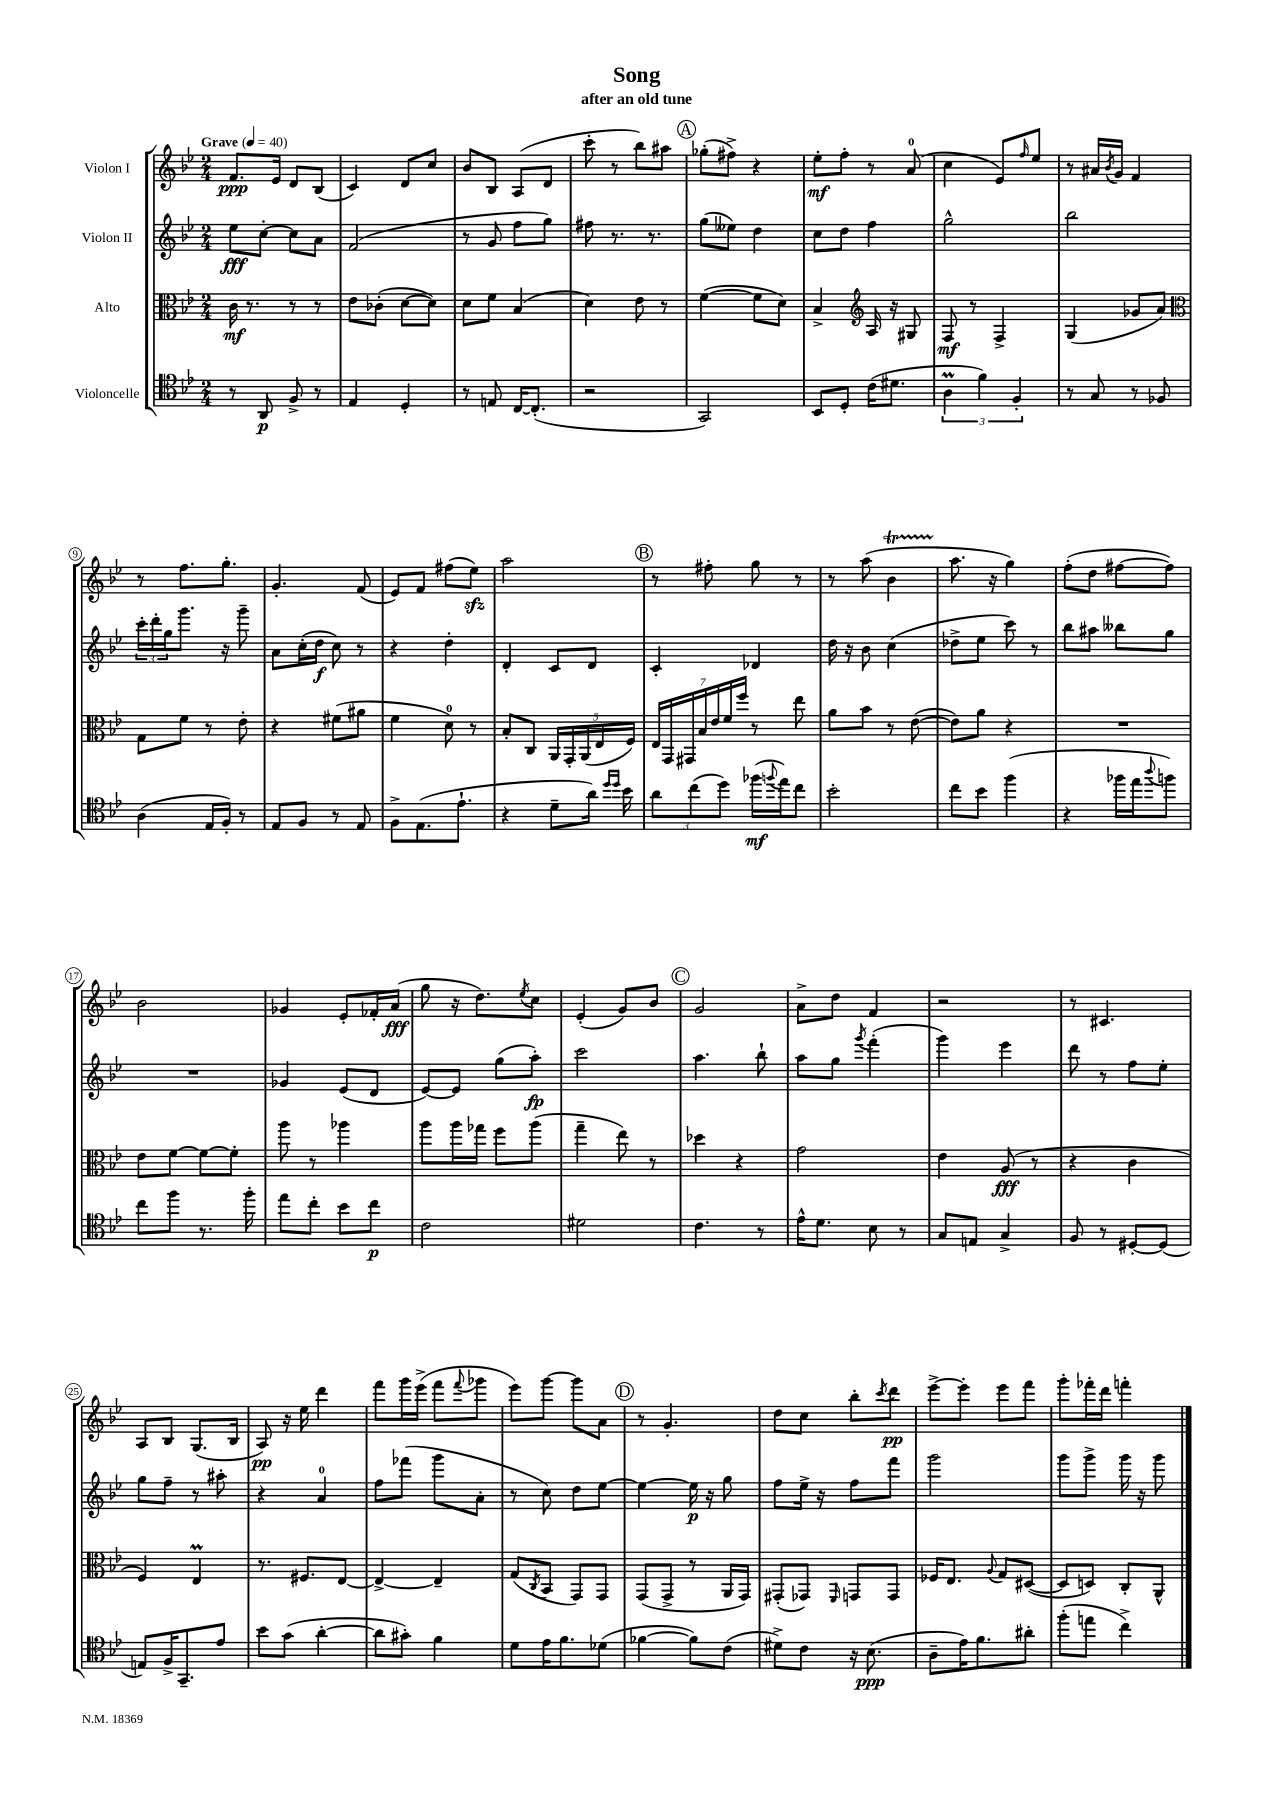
\header { title = "Song" subtitle = "after an old tune" }
<<
\new StaffGroup <<
\new Staff = "s0" \with { instrumentName = "Violon I" } {
    \clef treble \key bes \major \numericTimeSignature \time 2/4 \tempo "Grave" 4 = 40
    f'8.\ppp ees'16 d'8 bes8( |
    c'4) d'8 c''8 |
    bes'8 bes8 a8( d'8 |
    c'''8-. r8 bes''8) ais''8 |
    \mark \markup { \circle "A" } ges''8-.( fis''8->) r4 |
    ees''8-.\mf f''8-. r8 a'8-0( |
    c''4 ees'8) \grace { f''16 } ees''8 |
    r8 ais'16 \acciaccatura { bes'8 } g'16 f'4 |
    r8 f''8. g''8.-. |
    g'4.-. f'8( |
    ees'8) f'8 fis''8( ees''8\sfz) |
    a''2 |
    \mark \markup { \circle "B" } r8 fis''8-. g''8 r8 |
    r8 a''8( bes'4\startTrillSpan |
    a''8.\stopTrillSpan r16 g''4) |
    f''8-.( d''8 fis''8~ fis''8) |
    bes'2 |
    ges'4 ees'8-. fes'16-. a'16\fff( |
    g''8 r16 d''8.) \acciaccatura { ees''8 } c''8 |
    ees'4-.( g'8) bes'8 |
    \mark \markup { \circle "C" } g'2 |
    a'8-> d''8 f'4 |
    r2 |
    r8 cis'4. |
    a8 bes8 g8.( bes16 |
    a8\pp) r16 ees''16 d'''4 |
    f'''8 g'''16 ees'''16->( f'''8 \appoggiatura { f'''8 } ges'''8 |
    ees'''8) g'''8~ g'''8 a'8 |
    \mark \markup { \circle "D" } r8 g'4.-. |
    d''8 c''8 bes''8-. \acciaccatura { c'''8 } d'''8\pp |
    ees'''8~-> ees'''8-. ees'''8 f'''8 |
    g'''8-. fes'''16-. d'''16 f'''4-. \bar "|." |
}
\new Staff = "s1" \with { instrumentName = "Violon II" } {
    \clef treble \key bes \major \numericTimeSignature \time 2/4
    ees''8\fff c''8~-. c''8 a'8 |
    f'2( |
    r8 g'8 f''8 g''8) |
    fis''8 r8. r8. |
    \mark \markup { \circle "A" } g''8( eeses''8) d''4 |
    c''8 d''8 f''4 |
    g''2-^ |
    bes''2 |
    \tuplet 3/2 { c'''16-. d'''16-. g''16 } g'''8. r16 g'''8-- |
    a'8 c''16-.( d''16\f c''8) r8 |
    r4 d''4-. |
    d'4-. c'8 d'8 |
    \mark \markup { \circle "B" } c'4-. des'4 |
    d''16 r16 bes'8 c''4( |
    des''8-> ees''8 c'''8) r8 |
    bes''8 ais''8 beses''8 g''8 |
    R2 |
    ges'4 ees'8( d'8 |
    ees'8~) ees'8 g''8( a''8-.\fp) |
    c'''2 |
    \mark \markup { \circle "C" } a''4. bes''8-! |
    a''8 g''8 \acciaccatura { g'''8 } f'''4-.( |
    g'''4) ees'''4 |
    d'''8 r8 f''8 ees''8-. |
    g''8 f''8-- r8 ais''8-. |
    r4 a'4-0 |
    f''8 fes'''8( g'''8 a'8-. |
    r8 c''8) d''8 ees''8~ |
    \mark \markup { \circle "D" } ees''4~ ees''16\p r16 g''8 |
    f''8 ees''16-> r16 f''8 f'''8 |
    g'''2 |
    g'''8 g'''8-> g'''16 r16 g'''8 \bar "|." |
}
\new Staff = "s2" \with { instrumentName = "Alto" } {
    \clef alto \key bes \major \numericTimeSignature \time 2/4
    c'16\mf r8. r8 r8 |
    ees'8 ces'8-.( d'8~ d'8) |
    d'8 f'8 bes4( |
    d'4) ees'8 r8 |
    \mark \markup { \circle "A" } f'4~( f'8 d'8) |
    bes4-> \clef treble a16 r16 gis8 |
    f8\mf r8 f4-> |
    g4( ges'8 a'8) |
    \clef alto g8 f'8 r8 ees'8-. |
    r4 fis'8( ais'8 |
    f'4 d'8-0) r8 |
    bes8-. c8 \tuplet 5/4 { a,16 g,16-. a,16( ees16 f16) } |
    \mark \markup { \circle "B" } \tuplet 7/4 { ees16 g,16 gis,16 bes16 ees'16 f'16 f''16 } r8 ees''8 |
    a'8 bes'8 r8 ees'8~( |
    ees'8) a'8 r4 |
    R2 |
    ees'8 f'8~ f'8~ f'8-. |
    a''8 r8 aes''4 |
    a''8 a''16 ges''16 f''8 a''8( |
    g''4-- ees''8) r8 |
    \mark \markup { \circle "C" } des''4 r4 |
    g'2 |
    ees'4 a8\fff( r8 |
    r4 c'4 |
    f4) ees4\prall |
    r8. fis8. ees8~ |
    ees4~-> ees4-- |
    g8( \acciaccatura { c8 } bes,8 g,8) g,8 |
    \mark \markup { \circle "D" } g,8( g,8-> r8 a,16 g,16) |
    gis,8-.( ges,8) \grace { f,16 } g,8 g,8 |
    fes16 ees8. \appoggiatura { a8 } g8 dis8~( |
    dis8 d8) c8-. a,8-^ \bar "|." |
}
\new Staff = "s3" \with { instrumentName = "Violoncelle" } {
    \clef tenor \key bes \major \numericTimeSignature \time 2/4
    r8 a,8\p f8-> r8 |
    ees4 d4-. |
    r8 e8 c16~ c8.-.( |
    r2 |
    \mark \markup { \circle "A" } g,2) |
    bes,8 d8-. c'16( dis'8. |
    \tuplet 3/2 { a4\prall f'4) f4-. } |
    r8 g8 r8 fes8 |
    a4( ees16 f16-.) r8 |
    ees8 f8 r8 ees8 |
    f8-> ees8.( ees'8.-! |
    r4 d'8-- a'16) \grace { d''16 d''16 } bes'16 |
    \mark \markup { \circle "B" } \tuplet 3/2 { a'8 c''8( d''8) } fes''16\mf( \appoggiatura { f''8 } ees''16) c''8 |
    bes'2-. |
    c''8 bes'8 f''4( |
    r4 fes''16 ees''16 \appoggiatura { a''8 } f''8) |
    c''8 f''8 r8. f''16-. |
    ees''8 c''8-. bes'8 c''8\p |
    c'2 |
    dis'2 |
    \mark \markup { \circle "C" } c'4. r8 |
    ees'16-^ d'8. bes8 r8 |
    g8 e8 g4-> |
    f8 r8 dis8~-. dis8( |
    e8) f16-> g,8.-- ees'8 |
    bes'8 g'8( a'4~-. |
    a'8 gis'8-.) f'4 |
    d'8 ees'16 f'8. des'8( |
    \mark \markup { \circle "D" } fes'4~ fes'8) c'8( |
    dis'8->) c'8 r16 bes8.\ppp( |
    a8-- ees'16) f'8. ais'8-. |
    f''8-.( e''8 c''4->) \bar "|." |
}
>>
>>
\layout { \context { \Score \override BarNumber.stencil = #(make-stencil-circler 0.1 0.3 ly:text-interface::print) } }
